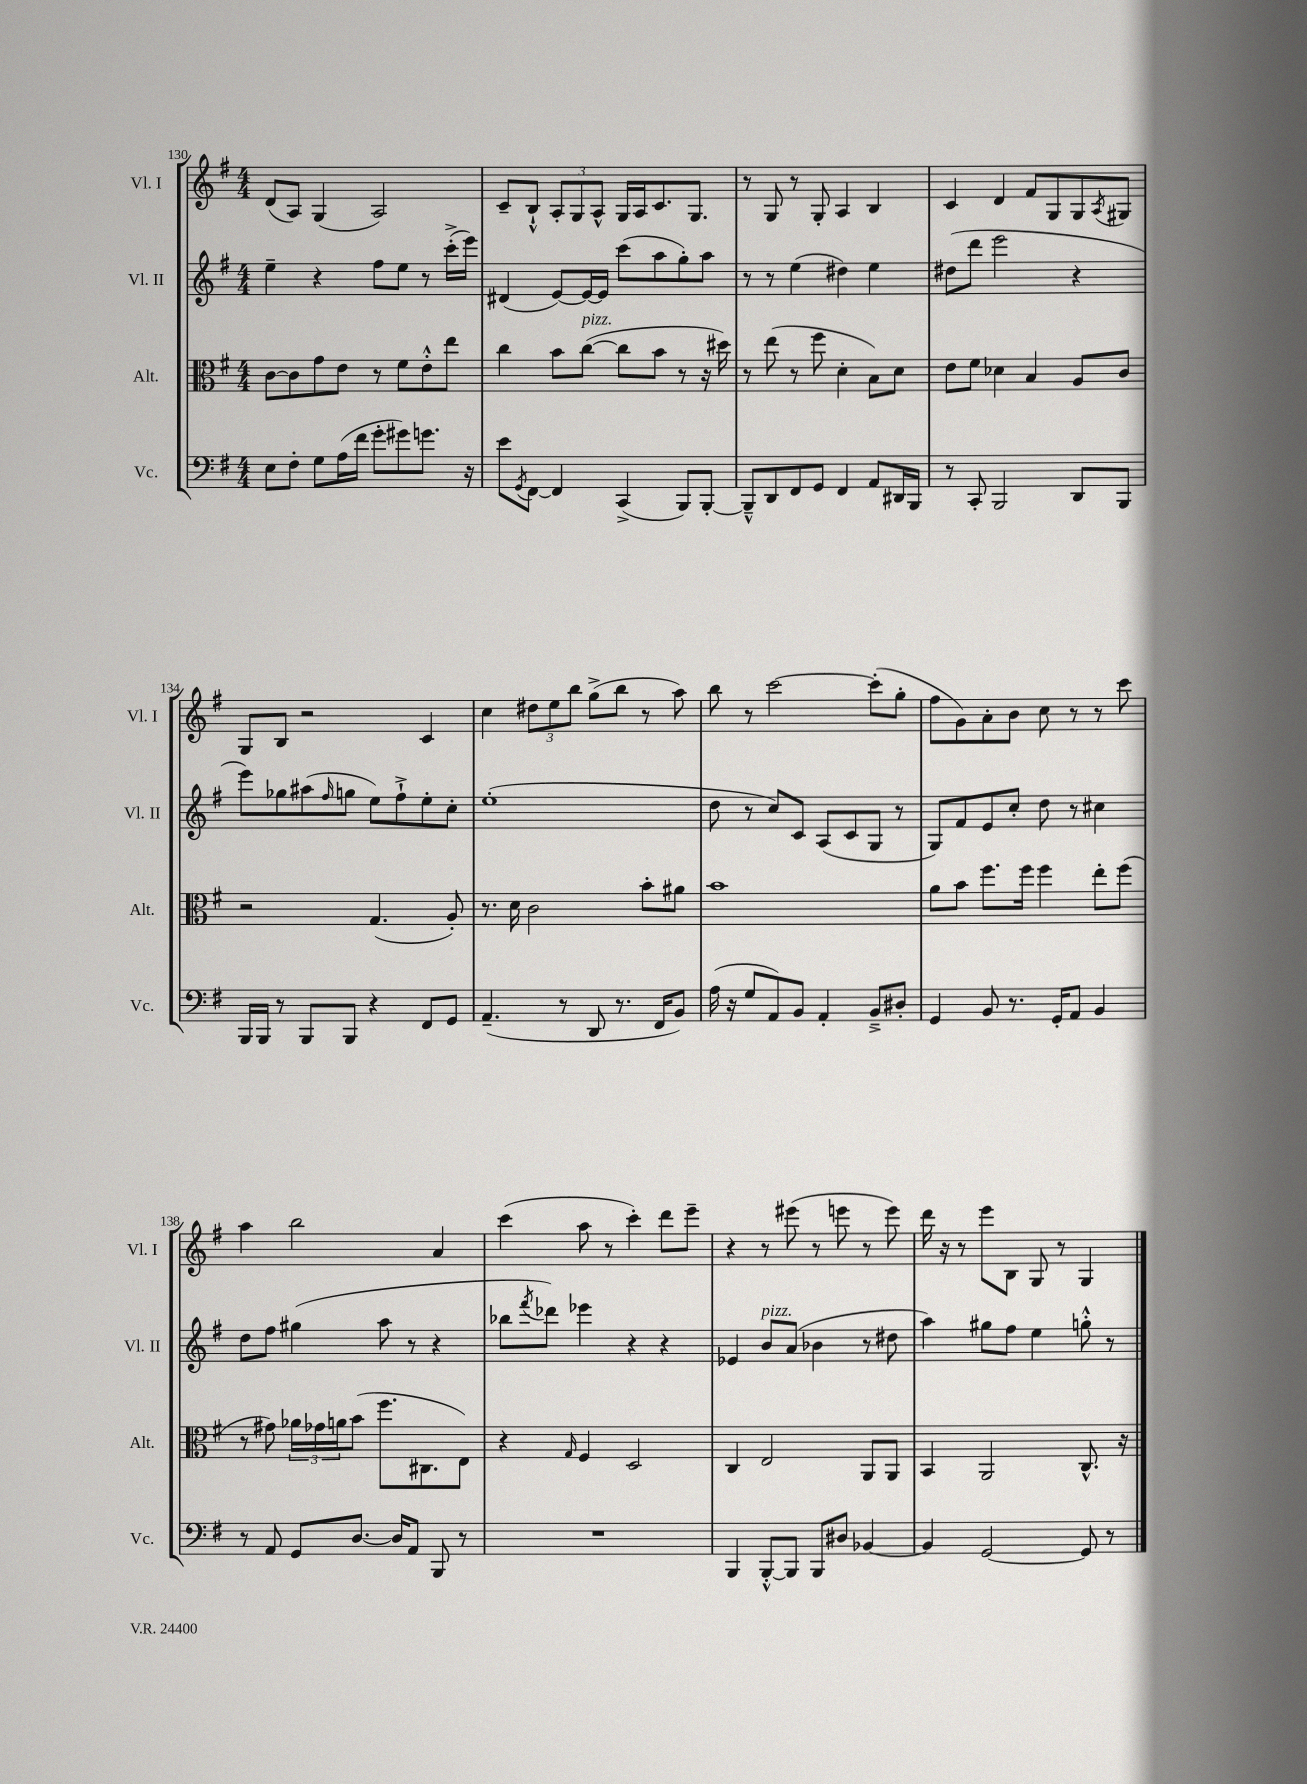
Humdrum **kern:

**kern	**kern	**kern	**kern
*staff4	*staff3	*staff2	*staff1
*clefF4	*clefC3	*clefG2	*clefG2
*k[f#]	*k[f#]	*k[f#]	*k[f#]
*M4/4	*M4/4	*M4/4	*M4/4
8E	[8c	4ee~	(8d
8F#'	8c]	.	8A)
8G	8g	4r	(4G
(16A	8e	.	.
16f#	.	.	.
8g'	8r	8ff#	2A)
8g#)	8f#	8ee	.
8.g	8e'^^	8r	.
.	8ee	(16ccc'^	.
16r	.	16eee)	.
=	=	=	=
8e	4cc	(4d#	8c~
8qGG	.	.	.
[8FF#	.	.	8B`^^
4FF#]	8b	[8e)	12A'
.	.	.	12G
.	([8cc	16e_	.
.	.	.	12A^^
.	.	16e]	.
(4CC^	8cc]	(8ccc	16G
.	.	.	16A
.	8b	8aa	8.c
8BBB)	8r	8gg')	.
.	.	.	8.G
[8BBB'	16r	8aa	.
.	16dd#)	.	.
=	=	=	=
8BBB~^^]	8r	8r	8r
8DD	(8ee	8r	8G
8FF#	8r	(4ee	8r
8GG	8ff#	.	8G'
4FF#	4d'	4dd#)	4A
8AA	8B)	4ee	4B
16DD#	8d	.	.
16BBB	.	.	.
=	=	=	=
8r	8e	(8dd#	4c
8CC'	8f#	8ddd	.
2BBB	4d-	2eee	4d
.	4B	.	8f#
.	.	.	8G
8DD	8A	4r	8G
.	.	.	8qA
8BBB	8c	.	8G#
=	=	=	=
16BBB	2r	8eee)	8G
16BBB	.	.	.
8r	.	8gg-	8B
8BBB	.	(8aa#	2r
.	.	16qqff#	.
8BBB	.	8gg	.
4r	(4.G	8ee)	.
.	.	8ff#`^	.
8FF#	.	8ee'	4c
8GG	8A')	8cc'	.
=	=	=	=
(4.AA~	8.r	(1ee'	4cc
.	16d	.	.
.	2c	.	12dd#
.	.	.	12ee
8r	.	.	.
.	.	.	12bb
8DD	.	.	(8gg^
8.r	.	.	8bb
.	8b'	.	8r
16FF#	.	.	.
8BB)	8a#	.	8aa)
=	=	=	=
(16A	1b	8dd	8bb
16r	.	.	.
8G	.	8r	8r
8AA)	.	8cc)	[2ccc
8BB	.	8c	.
4AA'	.	(8A	.
.	.	8c	.
8BB~^	.	8G	(8ccc']
8D#'	.	8r	8gg'
=	=	=	=
4GG	8a	8G)	8ff#
.	8b	8f#	8g)
8BB	8.ff#	8e	8a'
8.r	.	8cc'	8b
.	16ff#	.	.
.	4ff#	8dd	8cc
16GG'	.	.	.
8AA	.	8r	8r
4BB	8ee'	4cc#	8r
.	(8ff#	.	8ccc
=	=	=	=
8r	8r	8dd	4aa
8AA	8g#)	8ff#	.
8GG	24a-	(4gg#	2bb
.	24g-	.	.
.	24a	.	.
[8.D	(8b	.	.
.	8.ff#	8aa	.
16D]	.	.	.
8AA	.	8r	.
.	8.C#	.	.
8BBB	.	4r	4a
8r	8E)	.	.
=	=	=	=
1r	4r	8bb-	(4ccc
.	.	8qfff#	.
.	.	8ddd-)	.
.	16qqG	.	.
.	4F#	4eee-	8aa
.	.	.	8r
.	2D	4r	4ccc')
.	.	4r	8ddd
.	.	.	8eee~
=	=	=	=
4BBB	4C	4e-	4r
[8BBB'^^	2E	8b	8r
8BBB]	.	(8a	(8eee#
8BBB	.	4b-	8r
8D#	.	.	8eee
[4BB-	8AA	8r	8r
.	8AA	8dd#	8eee)
=	=	=	=
4BB-]	4BB	4aa)	16ddd
.	.	.	16r
.	.	.	8r
[2GG	2AA	8gg#	8eee
.	.	8ff#	8B
.	.	4ee	8G
.	.	.	8r
8GG]	8.C^^	8gg'^^	4G
8r	.	8r	.
.	16r	.	.
==	==	==	==
*-	*-	*-	*-
